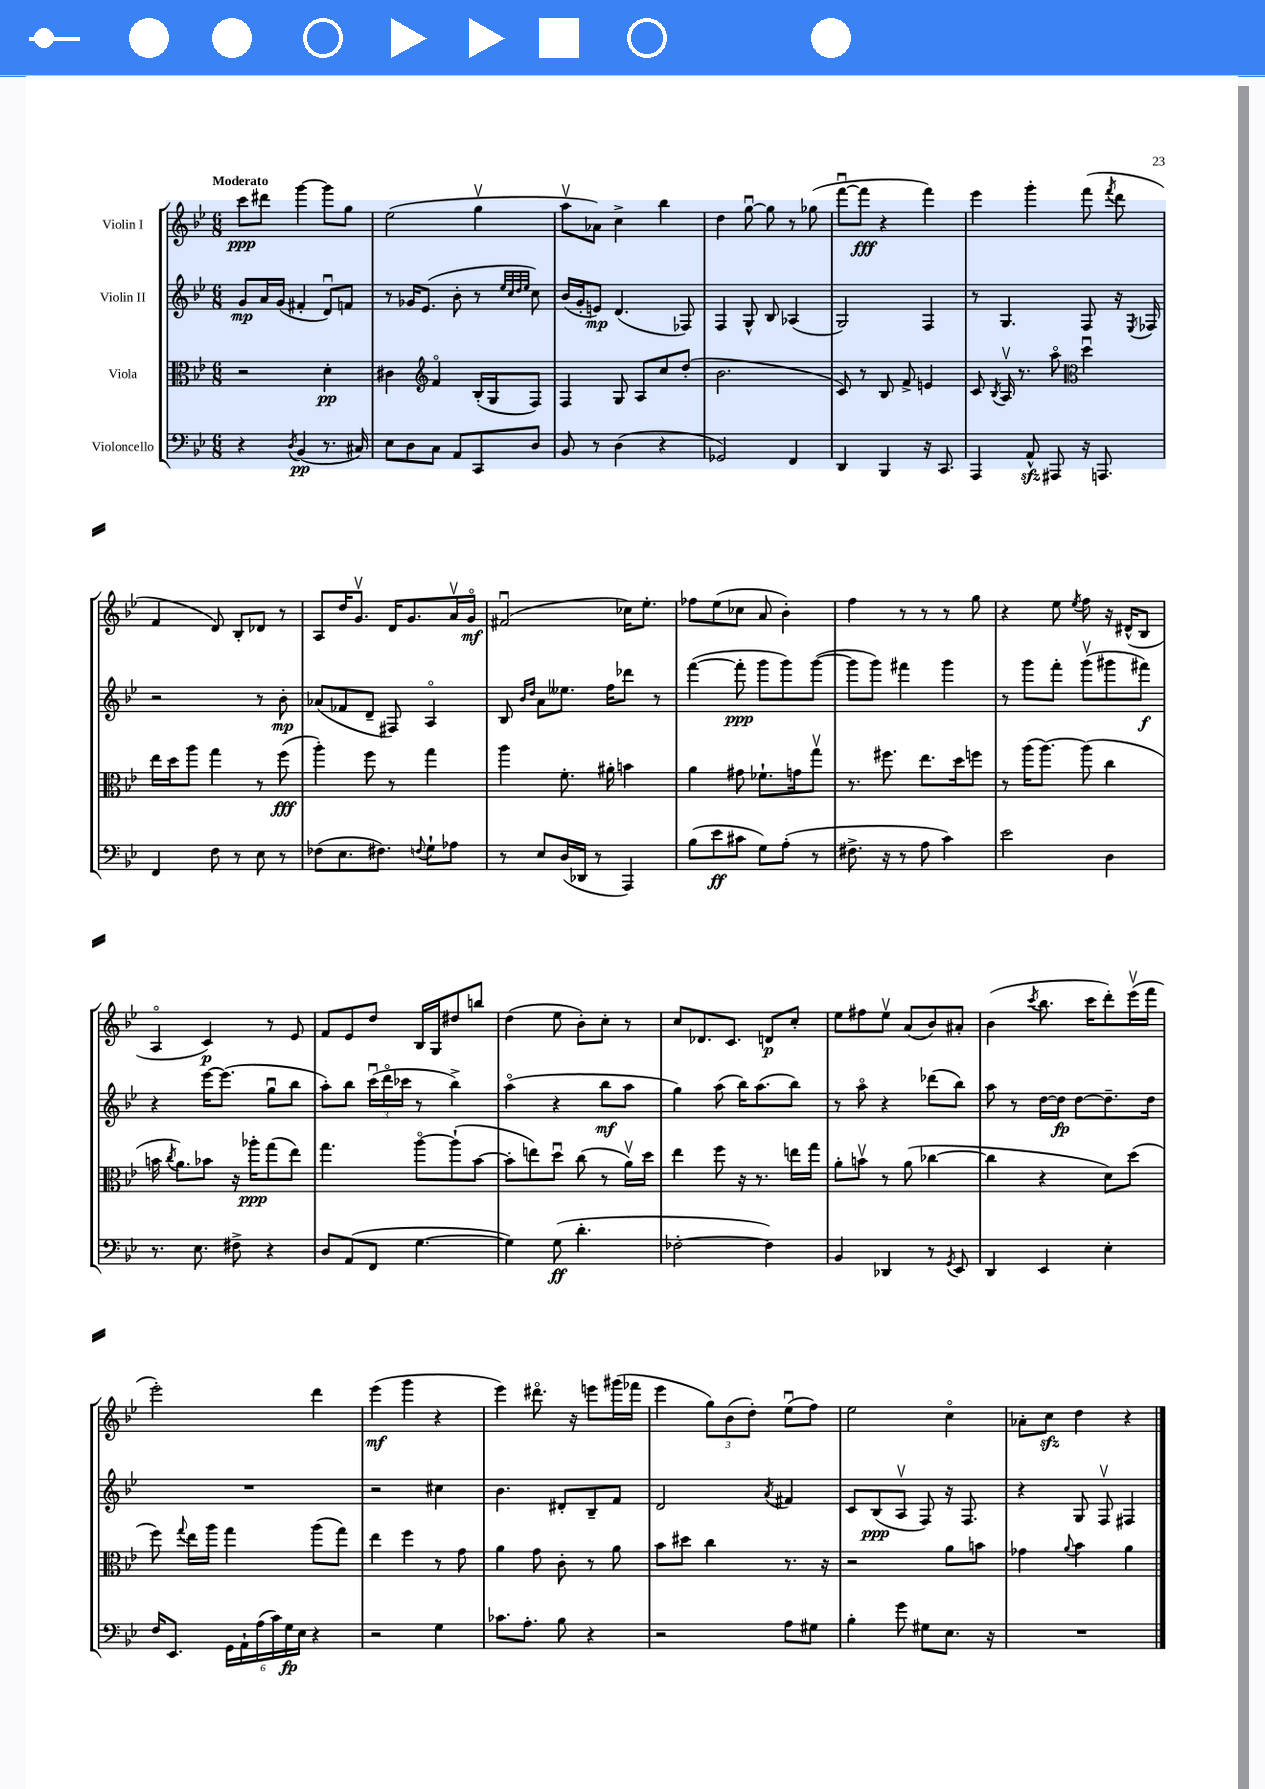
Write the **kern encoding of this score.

**kern	**kern	**kern	**kern
*staff4	*staff3	*staff2	*staff1
*clefF4	*clefC3	*clefG2	*clefG2
*k[b-e-]	*k[b-e-]	*k[b-e-]	*k[b-e-]
*M6/8	*M6/8	*M6/8	*M6/8
4r	2r	8g/L	8ccc\L
.	.	16a/L	8ddd#\J
.	.	(16g/JJ	.
8qD/	.	.	.
(4BB-/	.	4f#'/	[4ggg\
8.r	4d'\	8du/L)	8ggg\]L
.	.	8f/J	8gg\J
16C#/)	.	.	.
=	=	=	=
8E-\L	4c#\	8r	(2ee-\
8D\	.	16g-/LK	.
.	.	(8.e-/J	.
*	*clefG2	*	*
8C\J	4fo/	.	.
8AA/L	.	8b-'\	.
8CC/	(16B-'/LL	8r	4ggv\
.	16G/J	.	.
.	.	32qqee-/LLL	.
.	.	32qqcc/	.
.	.	32qqdd/	.
.	.	32qqee-/JJJ	.
8D/J	8F/J)	8cc\)	.
=	=	=	=
8BB-/	4F/	(16b-/LL	8aav\L
.	.	16g'/J	.
8r	.	8e/J)	8a-\J)
(4D\	8G/	(4.d/	4cc^\
.	8A/L	.	.
4r	8cc/	.	4bb-\
.	(8dd'/J	8F-/)	.
=	=	=	=
2GG-/)	2.b-\	4F/	4dd\
.	.	8G^^/	[8ggu\
.	.	8B-/	8gg\]
4FF/	.	(4A-/	8r
.	.	.	(8gg-\
=	=	=	=
4DD/	8c/)	2G/)	[8fffu\L
.	8r	.	8fff\]J
4BBB-/	8B-/	.	4r
.	8f^/	.	.
16r	4e/	4F/	4fff\)
8.CC/	.	.	.
=	=	=	=
4AAA/	8c/	8r	4eee-\
.	8qB-/	.	.
.	16Av/	4.G/	.
.	8.r	.	.
8AA^^/	.	.	4ggg'\
8AAA#/	8aao\	.	.
*	*clefC3	*	*
16r	4ddu\	8F/	(8fff\
8.AAA/	.	.	.
.	.	.	8qfff/
.	.	16r	8ddd\
.	.	8qE-/	.
.	.	16F-/	.
=	=	=	=
4FF/	16ee-\LL	2r	4f/
.	16dd\J	.	.
.	8aa\J	.	.
8F\	4gg\	.	8d/)
8r	.	.	8B-'/L
8E-\	8r	8r	8d-/J
8r	(8ff\	8b-'\	8r
=	=	=	=
(8F-\L	4aa'\)	(8a-/L	8A/L
8.E-\	.	8f-/	16dd/K
.	.	.	8.gv/J
.	8ff\	8d~/J	.
8.F#\J)	.	.	.
.	8r	8F#/)	16d/LK
.	.	.	8.g/
8qqF/	.	.	.
8G`\L	4gg\	4Ao/	.
8A-\J	.	.	16av/L
.	.	.	16go/JJ
=	=	=	=
8r	4aa\	8B-/	(2f#u/
.	.	16qqb-/LL	.
.	.	16qqdd/JJ	.
8E-/L	.	8a\L	.
(16D/L	8.f'\	8.ee--\J	.
16DD-/JJ	.	.	.
8r	.	.	.
.	16a#'\	16ff\LK	.
4AAA/)	4b\	8ddd-\J	16cc-\LK)
.	.	.	8.ee-'\J
.	.	8r	.
=	=	=	=
(8B-\L	4a\	([4fff\	8ff-\L
8e-\	.	.	(8ee-\
8c#\J	8g#\	8fff'\]	8cc-\J
8G\L)	8.f-`\L	8ggg\L	8a/
(8A'\J	.	8ggg\)	4b-'\)
.	16g\k	.	.
8r	8ggv\J	([8ggg\J	.
=	=	=	=
8.F#^\	8.r	8ggg\]L	4ff\
.	.	8ggg\J)	.
16r	8.ff#\	.	.
8r	.	4fff#\	8r
8A\	8.ee-\L	.	8r
4c\)	.	4ggg\	8r
.	16dd\k	.	.
.	8ff\J	.	8gg\
=	=	=	=
2e-\	8r	8r	4r
.	(16aa\LK	8ggg\L	.
.	[8.aa\J)	.	.
.	.	8fff'\J	8ee-\
.	.	.	8qee-/
.	(8aa\]	(8gggv\L	8ff\
4D\	4cc\	8ggg#\	16r
.	.	.	(16d#^^/LK
.	.	8fff#\J)	8B-/J
=	=	=	=
8.r	16b\	4r	4Ao/
.	8qcc/	.	.
.	8.a\L)	.	.
8.E-\	.	.	.
.	8b-\J	[16eee-\LK	4c/)
.	.	(8.eee-\]J	.
8F#^\	16r	.	.
.	16aa-'\LK	.	.
4r	(8gg\	8ggu\L	8r
.	8ee-\J)	8bb-\J	8e-/
=	=	=	=
8D/L	4.gg\	8aa'\L)	8f/L
(8AA/	.	8bb-\J	8e-/
8FF/J	.	(24cccu\LL	8dd/J
.	.	24dddo\	.
.	.	24ccc-\JJ	.
[4.G\	[8aao\L	8r	16B-/LL
.	.	.	16G/J
.	(8aa`\]	4bb-^\)	8dd#/
.	[8b-\J	.	8bb/J
=	=	=	=
4G\])	8b-'\]L	(4aao\	(4dd\
.	8ee\)	.	.
(8G\	8ddu\J	4r	8ee-\
4.d'\	(8cc\	.	8b-'\L)
.	8r	8bb-\L	8cc'\J
.	16av\LL)	8aa\J	8r
.	16dd\JJ	.	.
=	=	=	=
[2F-'\	4ee-\	4gg\)	8cc/L
.	.	.	8.d-/
.	8ff\	(8aa\	.
.	.	.	8.c/J
.	16r	16bb-\LK)	.
.	8.r	(8.aa\	.
4F-\])	.	.	8d/L
.	16ee\LL	8bb-\J)	8cc'/J
.	16gg\JJ	.	.
=	=	=	=
4BB-/	8a'\L	8r	8ee-\L
.	8bv\J	8aao\	8ff#\
4DD-/	8r	4r	8ee-v\J
.	(8a\	.	(8a/L
8r	[4cc-\	(8ddd-\L	8b-/)
8qGG/	.	.	.
8EE-/	.	8bb-\J)	8a#'/J
=	=	=	=
4DD/	4cc-\]	8aa\	(4b-\
.	.	8r	.
.	.	.	8qccc/
4EE-/	4r	[16dd\LL	8.bb-\
.	.	16dd\]JJ	.
.	.	[8dd\L	.
.	.	.	16ccc\LK
4E-'\	8d\L)	8.dd~\]	8ddd'\)
.	(8dd\J	.	(16eee-v\L
.	.	16dd\Jk	16fff\JJ
=	=	=	=
16F/LK	8ff\)	2.r	2eee-'\)
8.EE-/J	.	.	.
.	8qqgg/	.	.
.	16ee-\LL	.	.
.	16aa\JJ	.	.
24GG\LL	4gg\	.	.
24AA`\	.	.	.
(24A\	.	.	.
24c\)	.	.	.
24G\	.	.	.
24E-\JJ	.	.	.
4r	(8aa\L	.	4ddd\
.	8gg\J)	.	.
=	=	=	=
2r	4ee-\	2r	(4eee-\
.	4ff\	.	4ggg\
4G\	8r	4cc#\	4r
.	8g\	.	.
=	=	=	=
8.c-\L	4a\	4.b-\	4eee-\)
8.A'\J	.	.	.
.	8g\	.	8.ddd#o\
8B-\	8c'\	8d#'/L	.
.	.	.	16r
4r	8r	8B-~/	8eee\L
.	8a\	8f/J	(16ggg#\L
.	.	.	16fff-\JJ
=	=	=	=
2r	8b-\L	2d/	4eee-\
.	8dd#\J	.	.
.	4cc\	.	12gg\L)
.	.	.	(12b-\
.	.	.	12dd'\J)
.	.	8qa/	.
8A\L	8.r	4f#/	(8ee-u\L
8G#\J	.	.	8ff\J)
.	16r	.	.
=	=	=	=
4B-'\	2r	8c/L	2ee-\
.	.	(8B-/	.
8g\	.	8Av/J	.
8G#\L	.	8F/)	.
8.E-\J	8a\L	16r	4cco\
.	.	8.F/	.
.	8b\J	.	.
16r	.	.	.
=	=	=	=
2.r	4g-\	4r	8a-'\L
.	.	.	8cc\J
.	8qqa/	.	.
.	4b-\	8G/	4dd\
.	.	8Fv/	.
.	4a\	4F#/	4r
==	==	==	==
*-	*-	*-	*-
